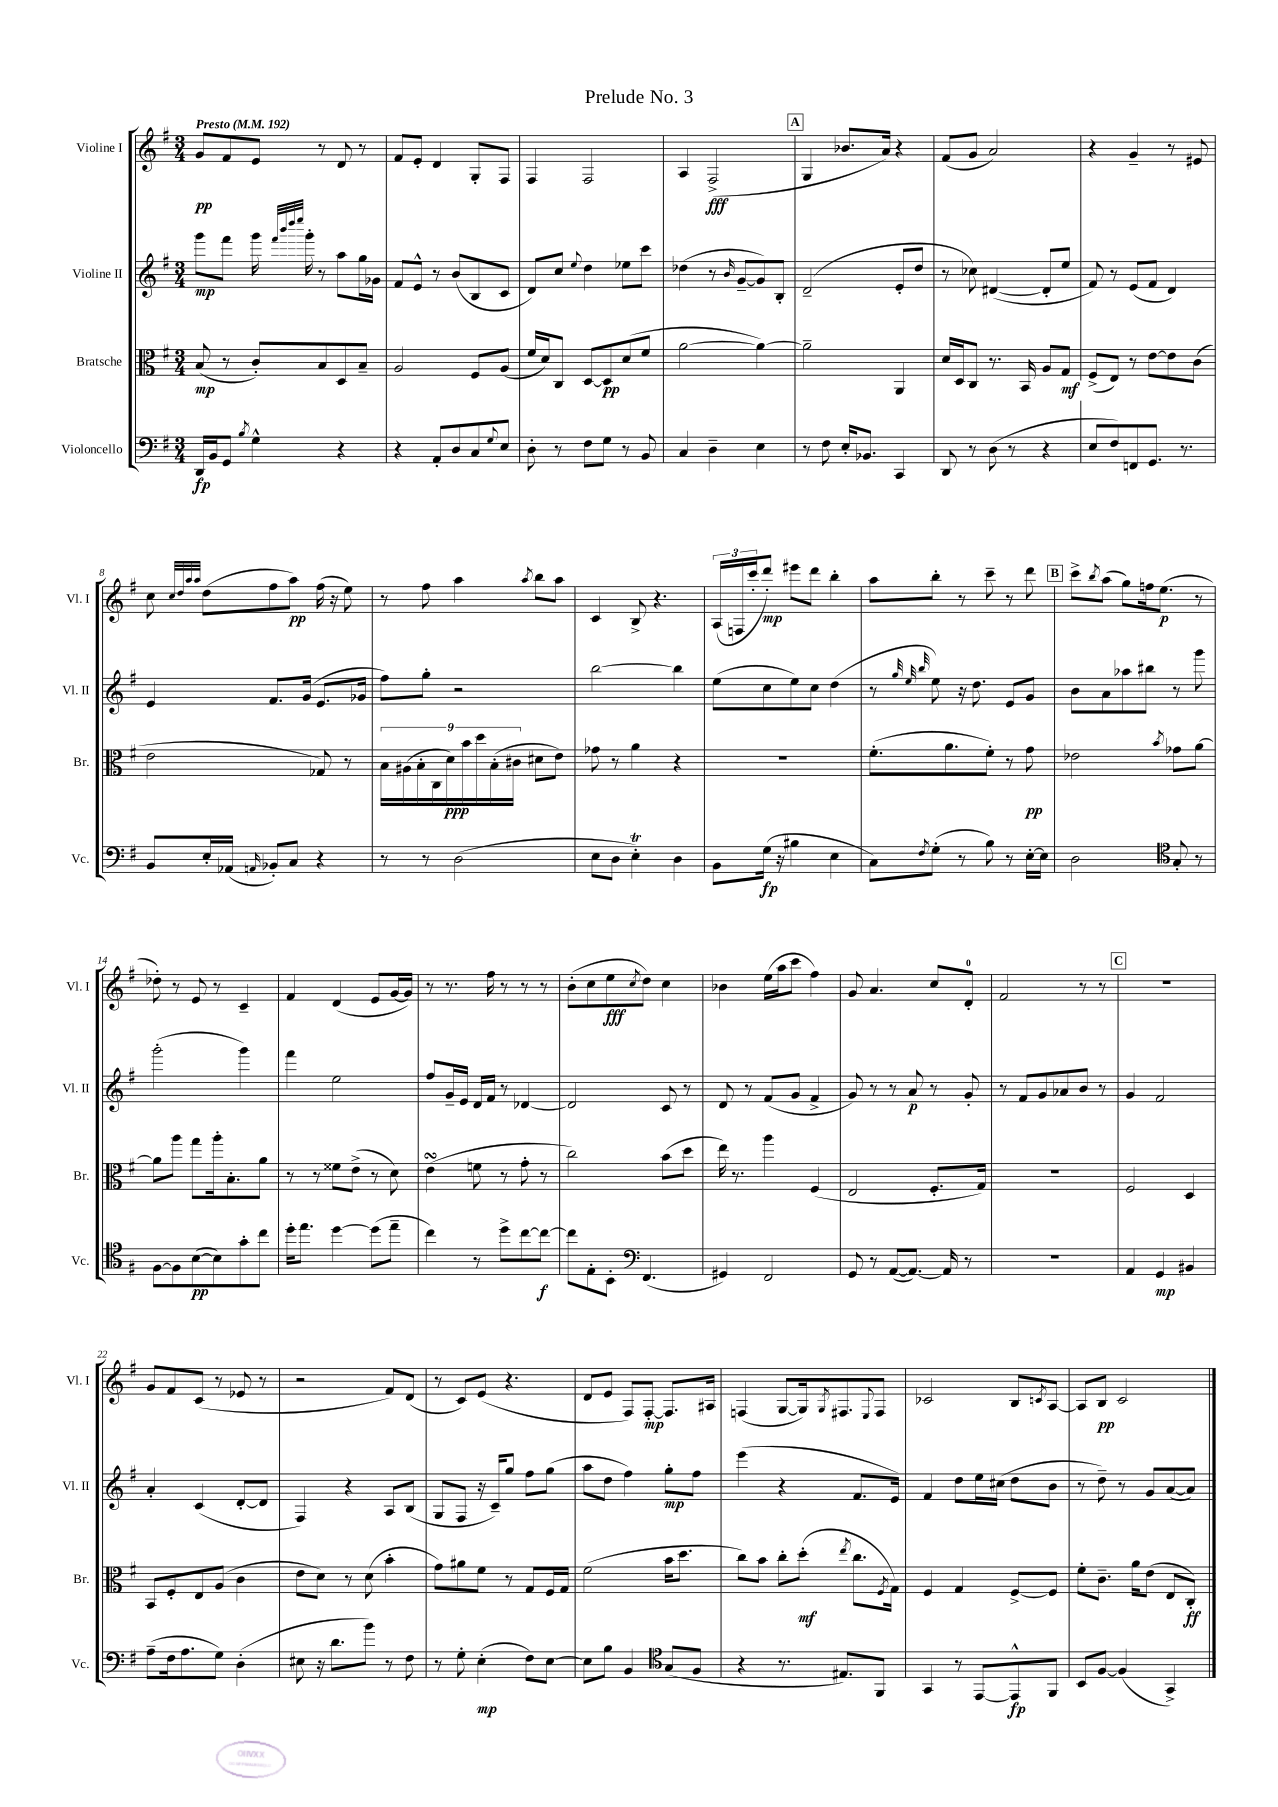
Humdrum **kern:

**kern	**kern	**kern	**kern
*staff4	*staff3	*staff2	*staff1
*clefF4	*clefC3	*clefG2	*clefG2
*k[f#]	*k[f#]	*k[f#]	*k[f#]
*M3/4	*M3/4	*M3/4	*M3/4
*MM192	*MM192	*MM192	*MM192
16DD	(8B	8ggg	8g
16BB	.	.	.
8GG	8r	8fff#	8f#
8qB	.	.	.
4G^^	8c')	16ggg	8e
.	.	32qqfff#	.
.	.	32qqbbb	.
.	.	32qqdddd	.
.	.	32qqeeee	.
.	.	16ggg'	.
.	8B	8r	8r
4r	8D	8aa	8d
.	8B~	16gg	8r
.	.	16g-	.
=	=	=	=
4r	2A	8f#	8f#
.	.	8e^^	8e'
8AA'	.	8r	4d
8D	.	(8b	.
8C	8F#	8B	8G'
8qqG	.	.	.
8E	(8A	8c	8F#
=	=	=	=
8D'	16f#	8d)	4F#
.	16d)	.	.
8r	8C	8cc	.
.	.	8qqee	.
8F#	[8D	4dd	2F#
8G	8D]	.	.
8r	(8d	8ee-	.
8BB	8f#	8ccc	.
=	=	=	=
4C	[2a	(4dd-	4A
4D~	.	8r	(2F#^
.	.	16qqb	.
.	.	[8g~	.
4E	4a_)	8g])	.
.	.	8B'	.
=	=	=	=
8r	2a~]	(2d~	4G
8F#	.	.	.
16E'	.	.	8.b-
8.BB-	.	.	.
.	.	.	16a)
4CC	4AA	8e'	4r
.	.	8dd	.
=	=	=	=
8DD	16d	8r	(8f#
.	16D	.	.
8r	8C	8cc-)	8g
(8D	8.r	([4d#	2a)
8r	.	.	.
.	16BB	.	.
4r	8A	8d#']	.
.	8G	8ee	.
=	=	=	=
8E	(8F#^	8f#)	4r
8F#)	8E)	8r	.
8FF	8r	(8e	4g~
8.GG	[8e	8f#	.
.	8e]	4d)	8r
8.r	.	.	.
.	(8c	.	8e#
=	=	=	=
8BB	2e	4e	8cc
.	.	.	32qqcc
.	.	.	32qqdd
.	.	.	32qqaa
.	.	.	32qqaa
16E'	.	.	(8dd
(16AA-	.	.	.
16qqAA	.	.	.
8BB-')	.	8.f#	8ff#
8C	.	.	8aa)
.	.	(16g	.
4r	8G-)	8.e	(16ff#
.	.	.	16r
.	8r	.	8ee)
.	.	16g-	.
=	=	=	=
8r	18B	8ff#)	8r
.	(18A#	.	.
.	18B'	.	.
8r	.	8gg'	8ff#
.	18C	.	.
.	18d)	.	.
(2D	.	2r	4aa
.	18b	.	.
.	18dd	.	.
.	(18B'	.	.
.	18c#	.	.
.	.	.	8qaa
.	8d#	.	8bb
.	8e)	.	8aa
=	=	=	=
8E	8g-	[2bb	4c
8D	8r	.	.
4E')	4a	.	8B^
.	.	.	4.r
4D	4r	4bb]	.
=	=	=	=
8BB	2.r	(8ee	(24A
.	.	.	24F
.	.	.	24ccc'
(16G	.	8cc	8ddd')
16r	.	.	.
4B#	.	8ee)	8eee#
.	.	8cc	8ddd
4E	.	(4dd	4bb'
=	=	=	=
8C)	(8.f#'	8r	8aa
.	.	32qqgg	.
.	.	32qqee	.
8qF#	.	32qqbb	.
(8G'	.	8ee)	8bb'
.	8.a	.	.
8r	.	16r	8r
.	.	8.dd	.
8B)	8f#')	.	8ccc~
8r	8r	8e	8r
[16E'	8g	8g	8ddd
16E]	.	.	.
=	=	=	=
2D	2e-	8b	8ccc^
.	.	.	8qbb
.	.	8a	(8aa
.	.	8aa-	8gg)
.	.	8bb#	16ff
.	.	.	(8.ee
*clefC4	*	*	*
.	8qb	.	.
8G'	8g-	8r	.
8r	[8a	8ggg	8r
=	=	=	=
[8F#	8a]	(2ggg'	8dd-')
8F#]	8aa	.	8r
([8B	8gg	.	8e
8B])	16aa'	.	8r
.	8.B'	.	.
8g'	.	4ggg)	4c~
8cc	8a	.	.
=	=	=	=
16dd'	8r	4fff#	4f#
8.ee	.	.	.
.	8r	.	.
[4dd	8f##	2ee	(4d
.	(8e^	.	.
(8dd]	8r	.	8e
8ee~	8d)	.	[16g
.	.	.	16g])
=	=	=	=
4cc)	(4e	8ff#	8r
.	.	16g~	8.r
.	.	16e	.
8r	8f	16d	.
.	.	16f#	16ff#
8dd^	8r	8r	8r
[8cc	8g'	[4d-	8r
8cc_	8r	.	8r
=	=	=	=
8cc]	2cc)	2d-]	(8b'
8E'	.	.	8cc
8BB'	.	.	8ee
*clefF4	*	*	*
.	.	.	8qcc
(4.FF#	.	.	8dd)
.	(8b	8c	4cc
.	8dd	8r	.
=	=	=	=
4GG#)	16ee)	8d	4b-
.	8.r	.	.
.	.	8r	.
2FF#	4aa	(8f#	(16ee
.	.	.	16aa
.	.	8g	8ccc
.	(4F#	4f#^	4ff#)
=	=	=	=
8GG	2E	8g)	8g
8r	.	8r	4.a
([8AA	.	8r	.
8.AA_)	.	8a	.
.	8.F#'	8r	8cc
16AA]	.	.	.
8r	.	8g'	8d'
.	16G)	.	.
=	=	=	=
2.r	2.r	8r	2f#
.	.	8f#	.
.	.	8g	.
.	.	8a-	.
.	.	8b	8r
.	.	8r	8r
=	=	=	=
4AA	2F#	4g	2.r
4GG	.	2f#	.
4BB#	4D	.	.
=	=	=	=
(8A~	8BB	4a'	8g
16F#	8F#'	.	8f#
8.A	.	.	.
.	8E	(4c	(8c
8G)	(8A	.	8r
(4D'	4c	[8d'	8e-
.	.	8d]	8r
=	=	=	=
8E#	8e	4F#)	2r
16r	8d)	.	.
8.d	.	.	.
.	8r	4r	.
8b)	(8d	.	.
8r	4b'	8A	8f#)
8F#	.	(8B	(8d
=	=	=	=
8r	8g)	8G	8r
8G'	8a#	8F#	8c)
(4E'	8f#	16r	(8e
.	.	16c~)	.
.	8r	8gg	4.r
8F#)	8G	8ff#	.
[8E	16F#	(8gg	.
.	16G	.	.
=	=	=	=
8E]	(2f#	8aa	8d
8B	.	8dd	8e
4BB	.	4ff#)	8F#)
.	.	.	[8F#'
*clefC4	*	*	*
(8G	16b	8gg'	8.F#]
.	8.dd	.	.
8F#	.	8ff#	.
.	.	.	16A#
=	=	=	=
4r	8cc)	(4eee	(4F
.	8b	.	.
8.r	8cc'	4r	[8G
.	(8dd'	.	16G])
.	.	.	8qG
8.E#)	.	.	8.F#
.	8qee	.	.
.	8.cc	8.f#	.
.	.	.	8qqE
8FF#	.	.	8F#
.	8qF#	.	.
.	16G)	16e)	.
=	=	=	=
4GG	4F#	4f#	2c-
8r	4G	8dd	.
[8EE	.	16ee	.
.	.	(16cc#	.
8EE^^]	[8F#^	8dd	8B
.	.	.	8qc
8FF#	8F#]	8b	[8A
=	=	=	=
8BB	8f#'	8r	8A]
[8F#	8.c~	8dd~)	8B
(4F#]	.	8r	2c
.	16a	.	.
.	(8e	8g	.
4GG^)	8E	([8a	.
.	8C')	8a])	.
==	==	==	==
*-	*-	*-	*-
